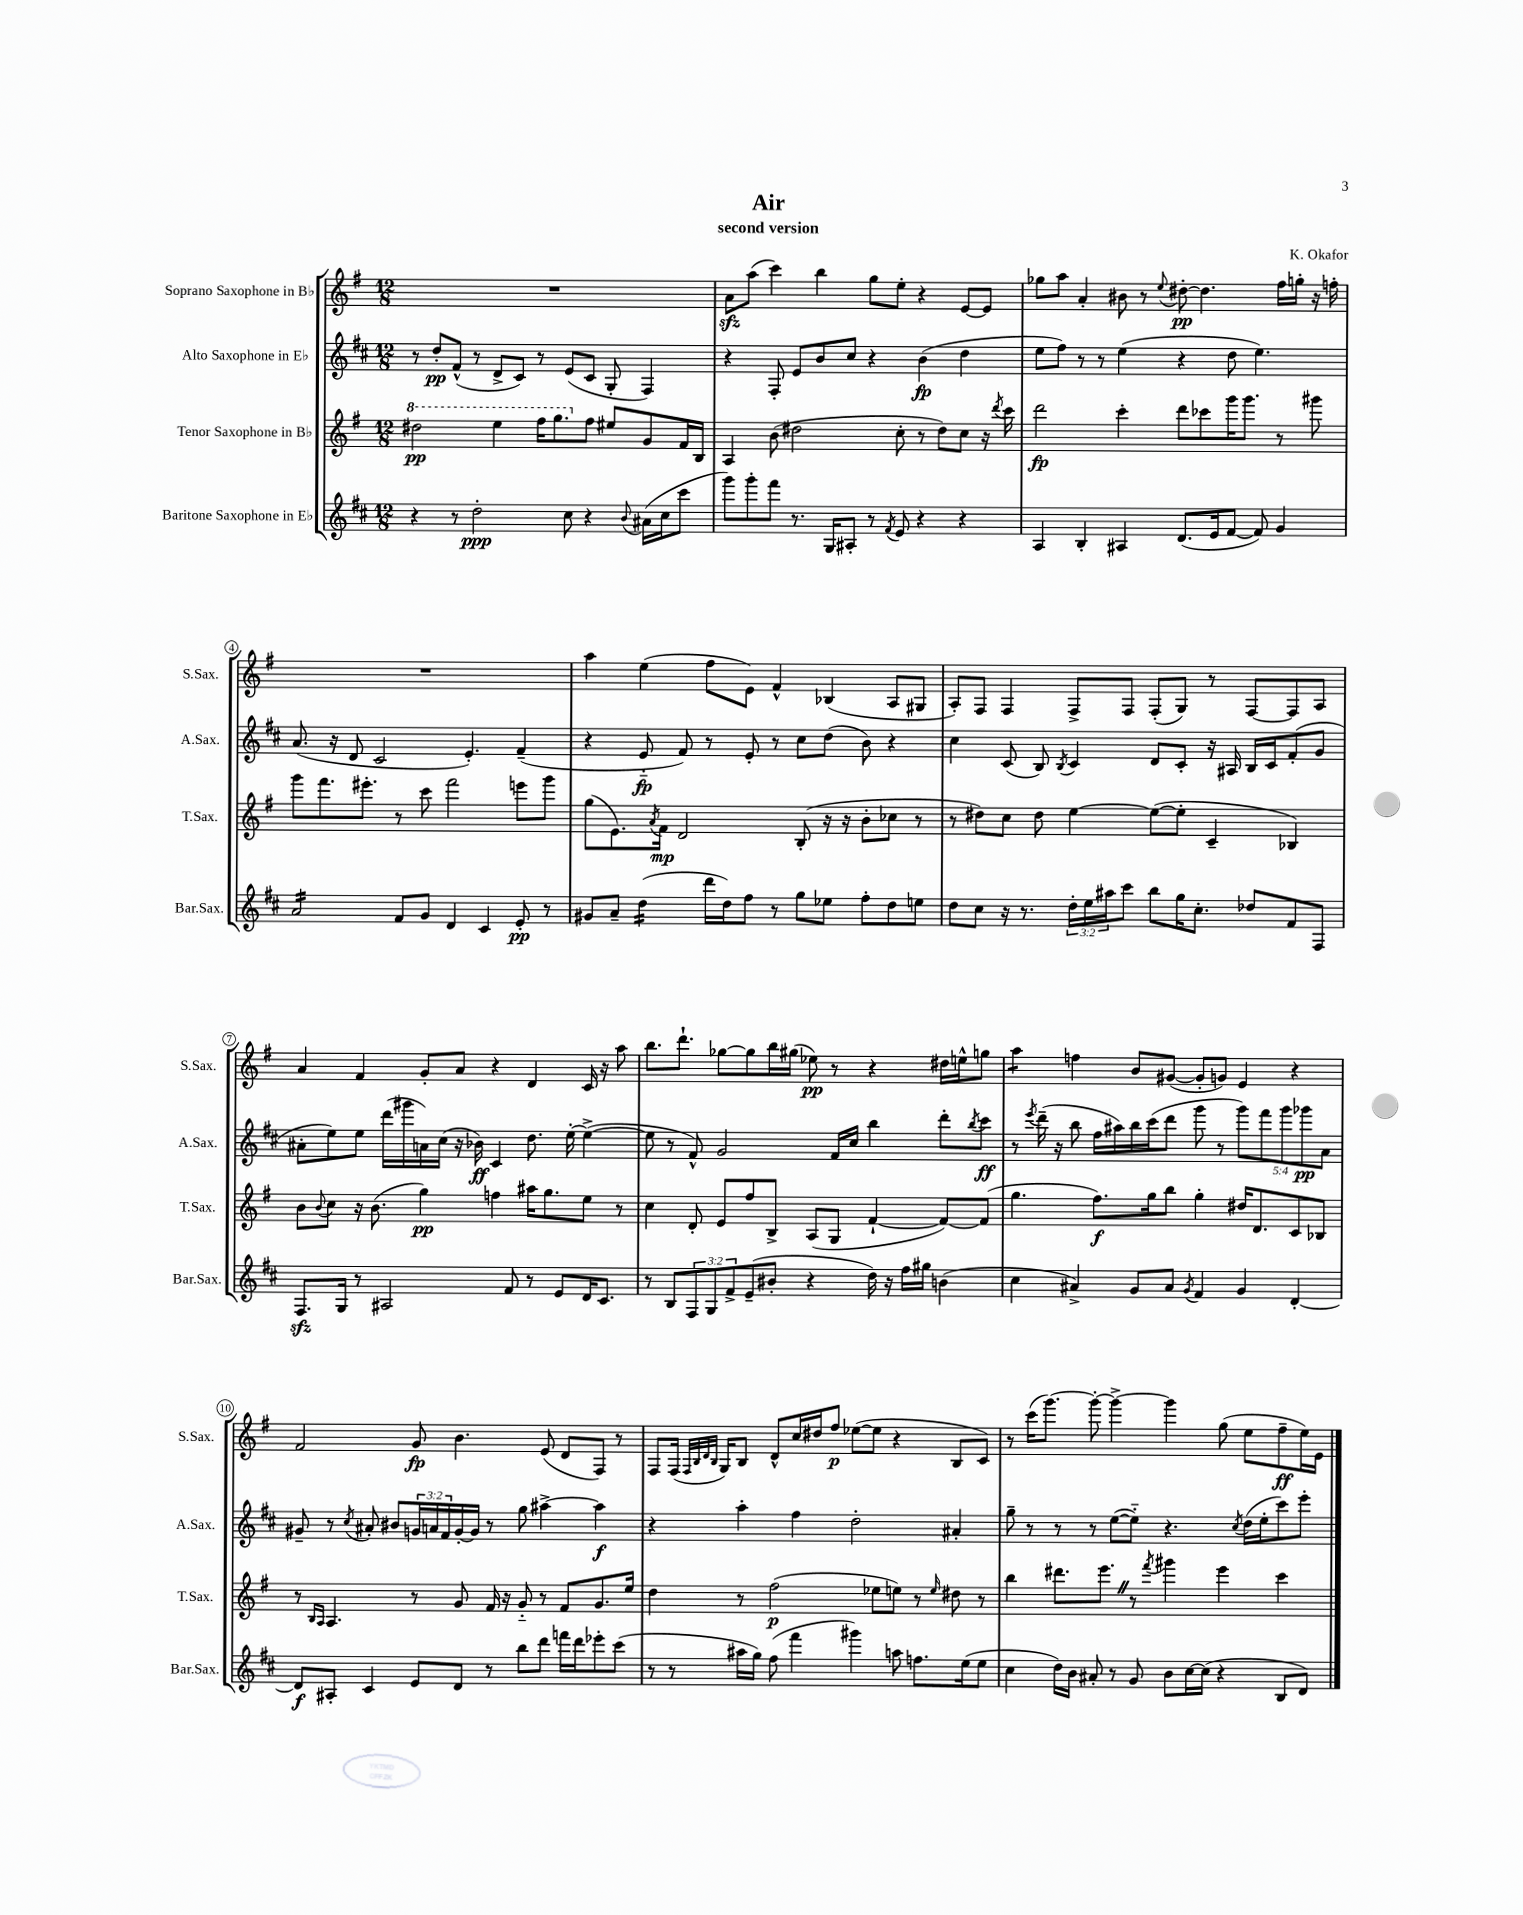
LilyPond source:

\header { title = "Air" composer = "K. Okafor" subtitle = "second version" }
<<
\new StaffGroup <<
\new Staff = "s0" \with { instrumentName = "Soprano Saxophone in Bb" shortInstrumentName = "S.Sax." } {
    \clef treble \key g \major \numericTimeSignature \time 12/8
    R1. |
    a'8\sfz a''8( c'''4) b''4 g''8 e''8-. r4 e'8~ e'8 |
    ges''8 a''8 a'4-. bis'8 r8 \appoggiatura { e''8 } dis''8~-.\pp dis''4. fis''16 g''16-. r16 f''16-. |
    R1. |
    a''4 e''4( fis''8 e'8) fis'4-^ bes4( a8 gis8 |
    a8-.) fis8 fis4 fis8-> fis8 fis8-.( g8) r8 fis8~ fis8 a8 |
    a'4 fis'4 g'8-. a'8 r4 d'4 c'16 r16 a''8 |
    b''8. d'''8.-! ges''8~ ges''8 b''16 gis''16( ees''8\pp) r8 r4 dis''16 e''16-^ g''8 |
    a''4:8 f''4 b'8 gis'8~( gis'8-. g'8) e'4 r4 |
    fis'2 g'8\fp b'4. e'8( d'8 fis8) r8 |
    fis8 fis16( \grace { fis32 b32 d'32 b32 } g16) b8 d'8-^ c''16 dis''16 fis''8\p ees''8~( ees''8 r4 b8 c'8) |
    r8 c'''16( g'''8.~) g'''8~-. g'''4~-> g'''4 g''8( e''8 fis''8--\ff e''16) e'16 \bar "|." |
}
\new Staff = "s1" \with { instrumentName = "Alto Saxophone in Eb" shortInstrumentName = "A.Sax." } {
    \clef treble \key d \major \numericTimeSignature \time 12/8 \override Staff.TupletNumber.text = #tuplet-number::calc-fraction-text
    r8 d''8-.\pp fis'8-^( r8 d'8-> cis'8) r8 e'8( cis'8 g8-. fis4) |
    r4 fis8-. e'8 b'8 cis''8 r4 b'4\fp( d''4 |
    e''8 fis''8) r8 r8 e''4( r4 d''8 e''4.) |
    a'8.( r16 d'8 cis'2 e'4.-.) fis'4--( |
    r4 e'8-_\fp fis'8) r8 e'8-. r8 cis''8 d''8( b'8) r4 |
    cis''4 cis'8( b8) \acciaccatura { b8 } cis'4 d'8 cis'8-. r16 ais16 b16 cis'16 fis'8-.( g'8 |
    ais'8-. e''8) e''8 d'''16( gis'''16 a'16) cis''16( r16 bes'16\ff) cis'4 d''8. e''16~-. e''4~->( |
    e''8 r8 fis'8-^) g'2 fis'16 cis''16 b''4 d'''8-. \acciaccatura { b''8 } cis'''8\ff |
    r8 \acciaccatura { e'''8 } d'''16--( r16 b''8 fis''16 ais''16) b''16 cis'''16( d'''8 g'''8 r8 \tuplet 5/4 { g'''8) fis'''8 g'''8 ges'''8\pp a'8 } |
    gis'8-- r8 \acciaccatura { cis''8 } ais'8-. bis'8 \tuplet 3/2 { g'16 a'16 fis'16 } g'16~-. g'16 r8 g''8 ais''4~-> ais''4\f |
    r4 a''4-. fis''4 d''2-. ais'4-. |
    g''8-- r8 r8 r8 e''8~( e''8-_) r4. \acciaccatura { cis''8 } d''16( e''16-. cis'''8) e'''8-. \bar "|." |
}
\new Staff = "s2" \with { instrumentName = "Tenor Saxophone in Bb" shortInstrumentName = "T.Sax." } {
    \clef treble \key g \major \numericTimeSignature \time 12/8
    \ottava #1 dis'''2\pp e'''4 fis'''16 g'''8. \ottava #0 fis''8 eis''8 g'8 fis'16 b16 |
    a4 b'8( dis''2 c''8-. r8 dis''8) c''8 r16 \acciaccatura { d'''8 } c'''16 |
    d'''2\fp c'''4-. d'''8 ces'''8 g'''16 g'''8. r8 gis'''8 |
    g'''8 fis'''8. eis'''8.-. r8 c'''8 fis'''2 e'''8 g'''8 |
    g''8( e'8.) \acciaccatura { a'8 } fis'16\mp d'2 b8-.( r16 r16 b'8-. ces''8 r8 |
    r8 dis''8) c''8 dis''8 e''4~ e''8~( e''8-. c'4-- bes4) |
    b'8 \appoggiatura { b'8 } c''8 r16 b'8.( g''4\pp) f''4 ais''16 g''8. e''8 r8 |
    c''4 d'8-. e'8 fis''8 b8-> a8( g8 fis'4~-! fis'8~) fis'8( |
    g''4. fis''8.\f) g''16 b''8 g''4-. dis''16 d'8. c'8 bes8 |
    r8 \grace { b16 a16 } a4. r8 g'8 fis'16 r16 g'8-_ r8 fis'8 g'8. e''16 |
    d''4 r8 fis''2\p( ees''8 e''8) r8 \grace { e''16 } dis''8 r8 |
    b''4 dis'''8. e'''8. \once \override BreathingSign.text = \markup { \musicglyph "scripts.caesura.straight" } \breathe r8 \acciaccatura { fis'''8 } gis'''4 e'''4 c'''4 \bar "|." |
}
\new Staff = "s3" \with { instrumentName = "Baritone Saxophone in Eb" shortInstrumentName = "Bar.Sax." } {
    \clef treble \key d \major \numericTimeSignature \time 12/8 \override Staff.TupletNumber.text = #tuplet-number::calc-fraction-text
    r4 r8 d''2-.\ppp cis''8 r4 \appoggiatura { b'8 } ais'16( cis''16 cis'''8 |
    g'''8) g'''8-. fis'''8 r8. g16 ais8-. r8 \acciaccatura { fis'8 } e'8 r4 r4 |
    a4 b4-. ais4 d'8.( e'16 fis'8~ fis'8) g'4 |
    a'2:16 fis'8 g'8 d'4 cis'4 e'8-.\pp r8 |
    gis'8 a'8-- d''4:16( d'''16 d''16) fis''8 r8 g''8 ees''8 fis''8-. d''8 e''8 |
    d''8 cis''8 r16 r8. \tuplet 3/2 { d''16-. e''16 ais''16 } cis'''8 b''8 g''16 cis''8.-. des''8 fis'8 fis8 |
    fis8.\sfz g16 r8 ais2 fis'8 r8 e'8 d'16 cis'8. |
    r8 b8 \tuplet 3/2 { fis8 g8 fis'8-> } e'8--( bis'8-. r4 d''16) r16 fis''16 gis''16 b'4( |
    cis''4 ais'4->) g'8 ais'8 \acciaccatura { g'8 } fis'4 g'4 d'4~-. |
    d'8\f ais8-. cis'4 e'8 d'8 r8 b''8 d'''8 f'''16 d'''16 ees'''8-. cis'''8( |
    r8 r8 ais''16 g''16) fis''8( fis'''4 gis'''4) a''8 f''8. e''16( e''8 |
    cis''4 d''16) b'16 ais'8-. r8 g'8 b'8 cis''16~ cis''16( r4 b8 d'8) \bar "|." |
}
>>
>>
\layout { \context { \Score \override BarNumber.stencil = #(make-stencil-circler 0.1 0.3 ly:text-interface::print) } }
